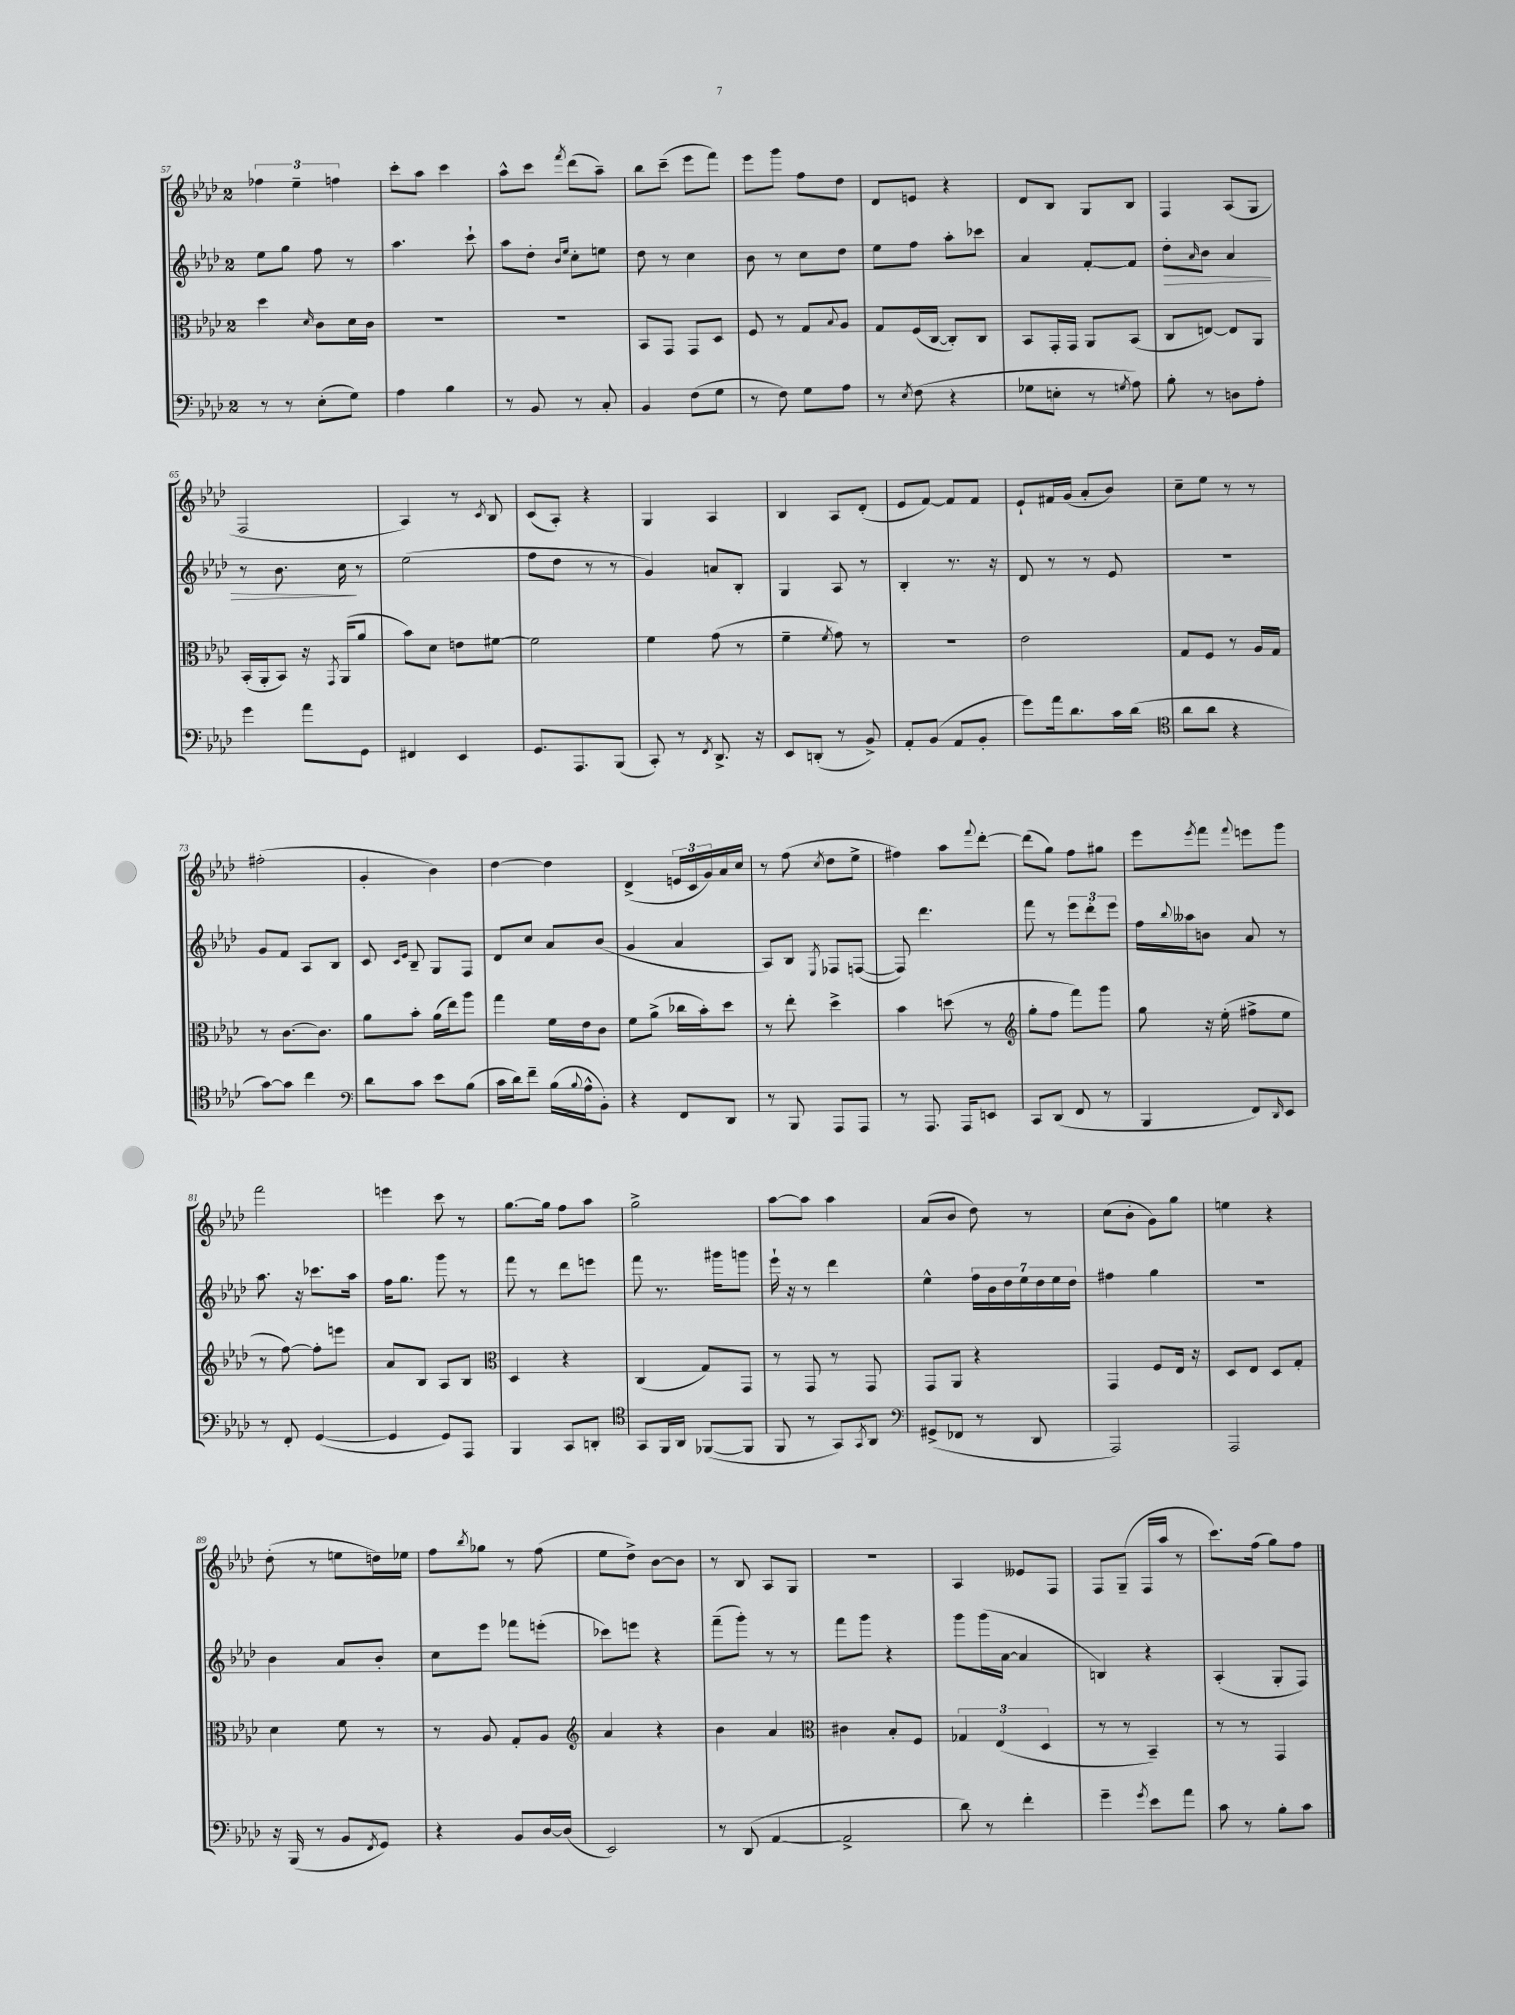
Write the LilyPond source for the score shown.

<<
\new StaffGroup <<
\new Staff = "s0" {
    \clef treble \key aes \major \once \override Staff.TimeSignature.style = #'single-digit \time 2/4
    \tuplet 3/2 { fes''4 ees''4-- f''4 } |
    c'''8-. aes''8 c'''4 |
    aes''8-^ c'''8 \acciaccatura { f'''8 } des'''8( aes''8--) |
    bes''8 c'''8--( ees'''8 f'''8) |
    ees'''8 g'''8 f''8 des''8 |
    des'8 e'8 r4 |
    des'8 bes8 g8 bes8 |
    f4 aes8( g8 |
    f2 |
    aes4) r8 \acciaccatura { c'8 } bes8 |
    c'8( aes8-.) r4 |
    g4 aes4 |
    bes4 aes8 des'8-.( |
    ees'8 f'8~) f'8 f'8 |
    ees'8-! fis'16 g'16( aes'8-. bes'8) |
    c''8-- ees''8 r8 r8 |
    fis''2-.( |
    g'4-. bes'4) |
    des''4~ des''4 |
    des'4->( \tuplet 3/2 { e'16 c'16 g'16) } aes'16 c''16 |
    r8 f''8( \acciaccatura { c''8 } des''8 ees''8-> |
    fis''4) aes''8 \appoggiatura { f'''8 } des'''8~-. |
    des'''8( g''8) f''8 gis''8 |
    ees'''8 \acciaccatura { ees'''8 } f'''8 \appoggiatura { f'''8 } e'''8 g'''8 |
    f'''2 |
    e'''4 c'''8 r8 |
    g''8.~ g''16 f''8 aes''8 |
    g''2-> |
    aes''8~ aes''8 aes''4 |
    aes'8( bes'8 des''8) r8 |
    c''8( bes'8-. g'8) g''8 |
    e''4 r4 |
    des''8-.( r8 e''8 d''16) ees''16 |
    f''8 \acciaccatura { bes''8 } ges''8 r8 f''8( |
    ees''8 des''8->) bes'8~ bes'8 |
    r8 bes8 aes8 g8 |
    R2 |
    aes4 eeses'8 f8 |
    f8 g8--( f16 aes''16 r8 |
    c'''8.) f''16( g''8) f''8 \bar "|." |
}
\new Staff = "s1" {
    \clef treble \key aes \major \once \override Staff.TimeSignature.style = #'single-digit \time 2/4
    ees''8 g''8 f''8 r8 |
    aes''4. c'''8-! |
    aes''8 des''8-. \grace { bes'16 ees''16 } c''8-. e''8 |
    des''8 r8 c''4 |
    bes'8 r8 c''8 des''8 |
    ees''8 f''8 aes''8-. ces'''8 |
    aes'4 f'8~-. f'8 |
    des''8-.\> \grace { aes'16 } bes'8 aes'4 |
    r8 bes'8. c''16\! r8 |
    ees''2( |
    f''8 des''8 r8 r8 |
    g'4) a'8 bes8-. |
    g4 aes8 r8 |
    bes4-. r8. r16 |
    des'8 r8 r8 ees'8 |
    R2 |
    g'8 f'8 aes8 bes8 |
    c'8 \grace { c'16 ees'16 } bes8-- g8 f8 |
    des'8 c''8 aes'8 bes'8( |
    g'4 aes'4 |
    aes8) bes8 \acciaccatura { ees8 } fes8 f8~( |
    f8) des'''4. |
    f'''8 r8 \tuplet 3/2 { ees'''8 des'''8-. ees'''8 } |
    f''16 \appoggiatura { bes''8 } aeses''16 b'8 aes'8 r8 |
    aes''8. r16 ces'''8. aes''16 |
    f''16 g''8. g'''8 r8 |
    f'''8 r8 des'''8 e'''8 |
    f'''8 r8. gis'''16 g'''8 |
    ees'''16-! r16 r8 des'''4 |
    ees''4-^ \tuplet 7/4 { f''16 bes'16 des''16 ees''16 des''16 ees''16 des''16 } |
    fis''4 g''4 |
    R2 |
    bes'4 aes'8 bes'8-. |
    c''8 ees'''8 fes'''8 e'''8-.( |
    ces'''8) e'''8 r4 |
    f'''8--( g'''8-.) r8 r8 |
    f'''8 g'''8 r4 |
    g'''8 g'''16( aes'16~ aes'4 |
    b4) r4 |
    aes4-.( g8-. f8) \bar "|." |
}
\new Staff = "s2" {
    \clef alto \key aes \major \once \override Staff.TimeSignature.style = #'single-digit \time 2/4
    des''4 \grace { des'16 } c'8 des'16 c'16 |
    R2 |
    R2 |
    bes,8 g,8 g,8 des8 |
    f8 r8 g8 \appoggiatura { bes8 } aes8 |
    g8 f16( c16~ c8-.) c8 |
    bes,8 g,16-. g,16 aes,8 bes,8( |
    c8 e8~) e8 aes,8 |
    bes,16-.( aes,16-. bes,8) r16 \acciaccatura { g,8 } aes,16( aes'8 |
    bes'8) des'8 e'8 fis'8~ |
    fis'2 |
    f'4 g'8( r8 |
    f'4-- \acciaccatura { f'8 } g'8) r8 |
    R2 |
    ees'2 |
    g8 f8 r8 aes16 g16 |
    r8 c'8.~ c'8. |
    aes'8 bes'8-. aes'16( ees''16) aes''8 |
    g''4 f'16 ees'16 c'8 |
    f'8 aes'8->( ces''16 bes'16-.) des''8 |
    r8 ees''8-. des''4-> |
    bes'4 d''8( r8 |
    \clef treble g''8-. f''8 f'''8) g'''8 |
    g''8 r16 ees''16-.( fis''8-> ees''8 |
    r8 f''8~) f''8-. e'''8 |
    aes'8 bes8 aes8 bes8 |
    \clef alto des4 r4 |
    c4( g8) g,8 |
    r8 g,8 r8 g,8 |
    g,8 aes,8 r4 |
    g,4 f8 ees16 r16 |
    des8 ees8 des8 g8-. |
    des'4 f'8 r8 |
    r8 aes8 g8-. aes8 |
    \clef treble aes'4 r4 |
    bes'4 aes'4 |
    \clef alto cis'4 bes8-. f8 |
    \tuplet 3/2 { ges4 ees4( des4 } |
    r8 r8 bes,4--) |
    r8 r8 g,4 \bar "|." |
}
\new Staff = "s3" {
    \clef bass \key aes \major \once \override Staff.TimeSignature.style = #'single-digit \time 2/4
    r8 r8 ees8-.( g8) |
    aes4 bes4 |
    r8 bes,8 r8 c8-. |
    bes,4 f8( g8 |
    r8 f8) g8 aes8 |
    r8 \acciaccatura { ees8 } f8( r4 |
    ges8 e8-. r8 \acciaccatura { g8 } aes8) |
    bes8-. r8 d8 aes8-. |
    g'4 aes'8 g,8 |
    fis,4 ees,4 |
    g,8. aes,,8. bes,,8( |
    c,8-.) r8 \acciaccatura { f,8 } des,8.-> r16 |
    ees,8 d,8-.( r8 bes,8->) |
    aes,8-. bes,8( aes,8 bes,8-. |
    g'8) aes'16 des'8. c'16 des'16( |
    \clef tenor aes'8 aes'8 r4 |
    g'8~) g'8 c''4 |
    \clef bass des'8 c'8 ees'8 bes8( |
    c'16 des'16) f'8-- bes16( \appoggiatura { bes8 } aes16-^ bes,8-.) |
    r4 f,8 des,8 |
    r8 bes,,8 aes,,8 aes,,8 |
    r8 aes,,8. aes,,16 e,8 |
    c,8 des,8( f,8 r8 |
    bes,,4 f,8) \grace { des,16 } ees,8 |
    r8 f,8-. g,4~( |
    g,4 g,8) aes,,8 |
    bes,,4 c,8 d,8-. |
    \clef tenor g,8 f,16 aes,16 fes,8~( fes,8 |
    f,8 r8 g,8) \acciaccatura { g,8 } aes,8 |
    \clef bass gis,8->( fes,8 r8 des,8 |
    aes,,2) |
    aes,,2 |
    r16 bes,,16( r8 bes,8 \acciaccatura { f,8 } g,8) |
    r4 bes,8 des16~ des16( |
    ees,2) |
    r8 des,8( aes,4~ |
    aes,2-> |
    des'8) r8 f'4-. |
    g'4-- \acciaccatura { g'8 } ees'8 aes'8 |
    c'8 r8 bes8-. c'8 \bar "|." |
}
>>
>>
\layout { \context { \Score currentBarNumber = #57 } }
